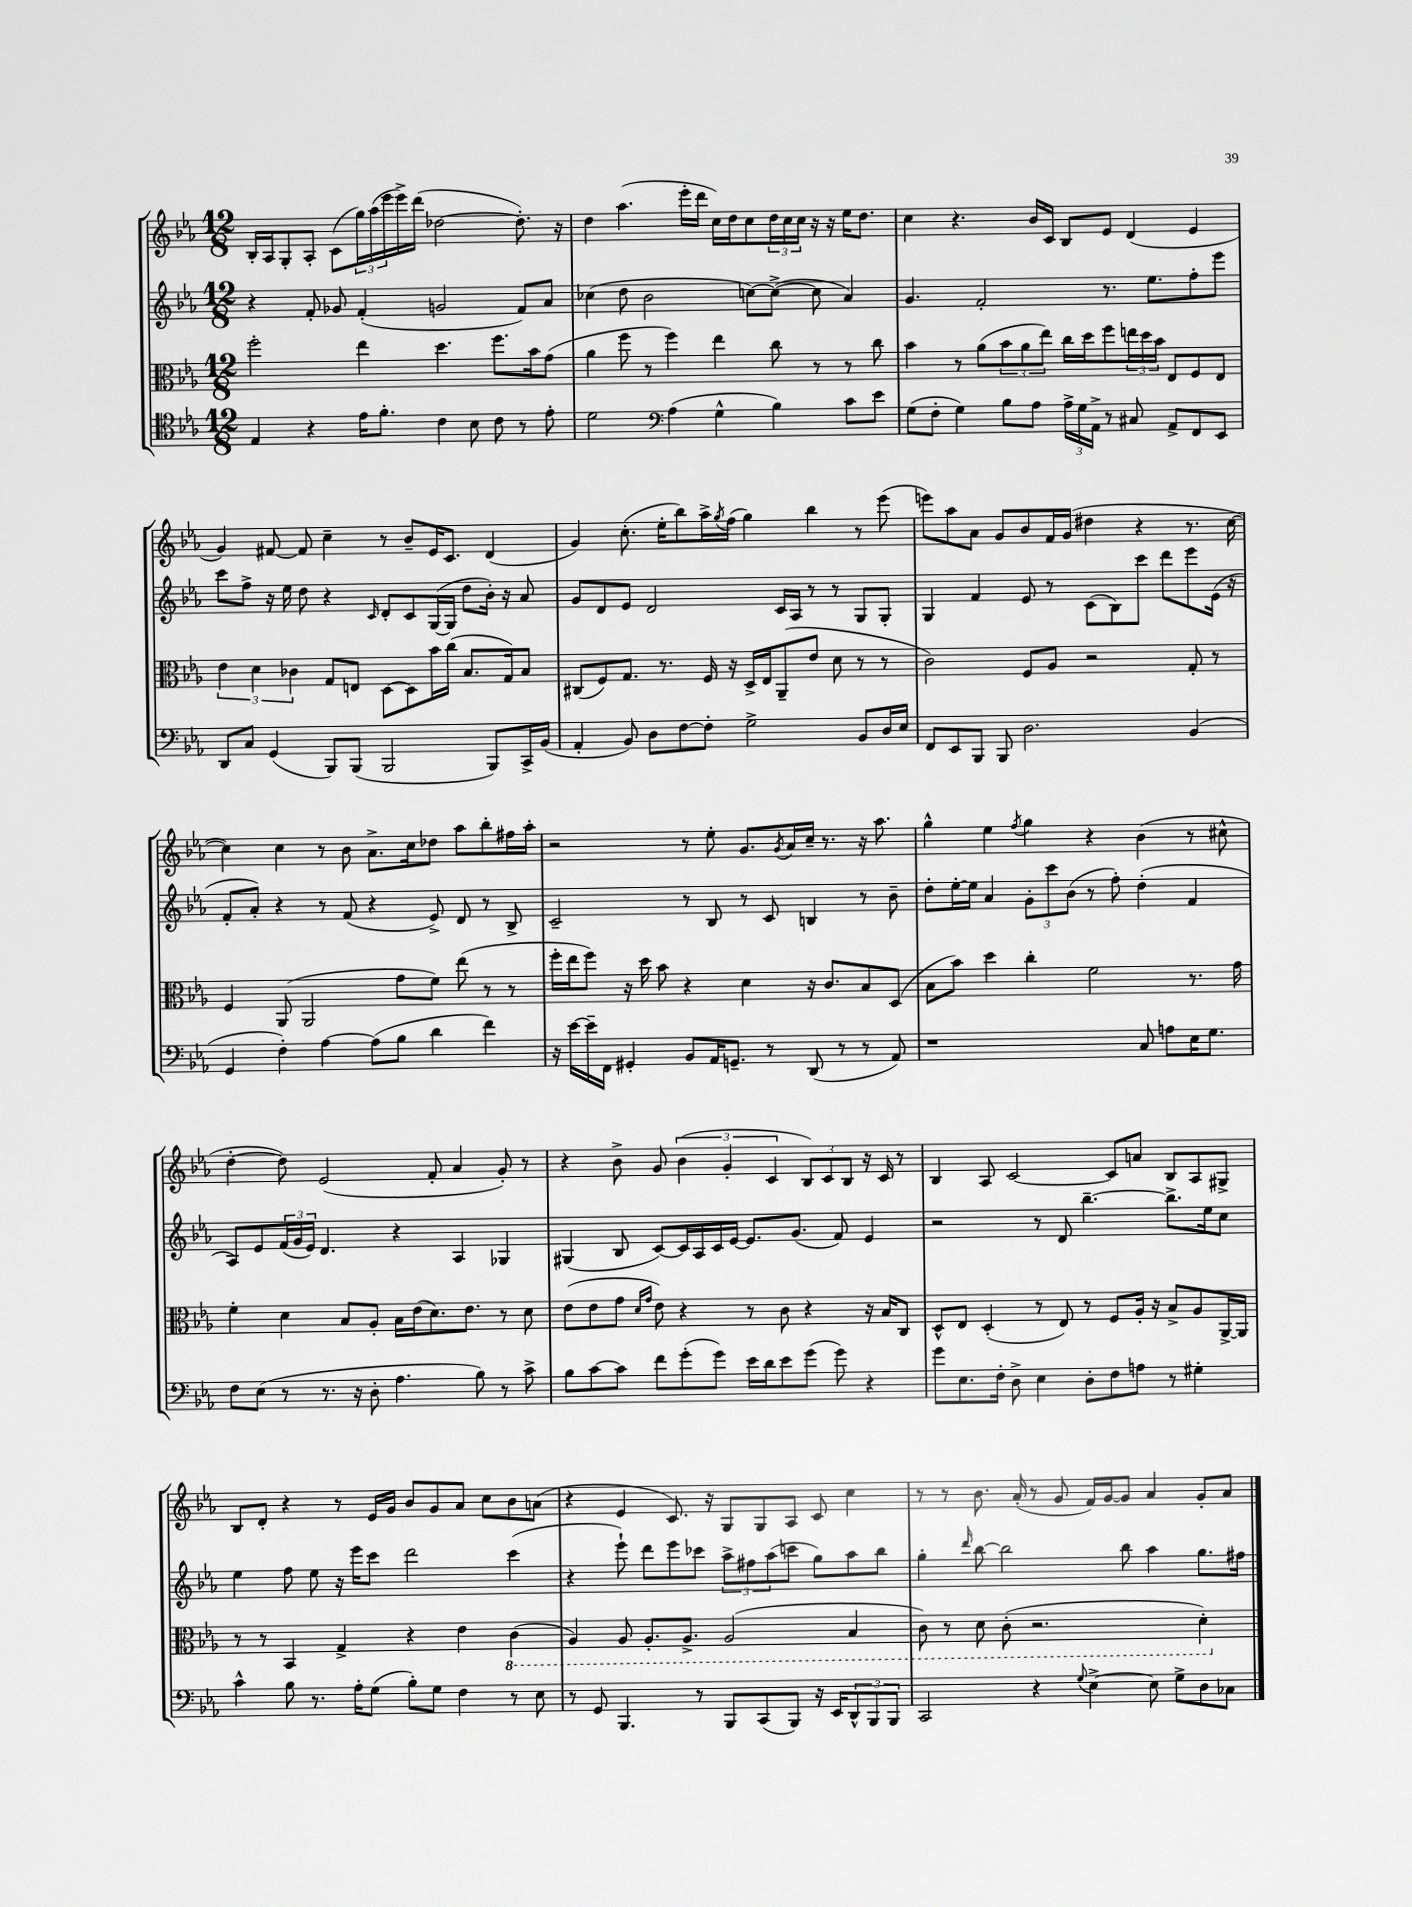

**kern	**kern	**kern	**kern
*part4	*part3	*part2	*part1
*staff4	*staff3	*staff2	*staff1
*clefC4	*clefC3	*clefG2	*clefG2
*k[b-e-a-]	*k[b-e-a-]	*k[b-e-a-]	*k[b-e-a-]
*M12/8	*M12/8	*M12/8	*M12/8
=14	=14	=14	=14
4E-/	2ff'\	4r	16B-'/LL
.	.	.	16A-/J
.	.	.	8G'/
4r	.	8f'/	8A-'/J
.	.	8g-X/	(8c\L
16e-\KL	4ee-\	(4f'/	24gg\L)
.	.	.	(24aa-\
8.f'\J	.	.	.
.	.	.	24eee-\
.	.	.	16eee-^\)
.	.	.	(16ddd\JJ
4c\	4.dd\	2gn/	[2dd-X\
8B-\	.	.	.
8c\	8.ff\L	.	.
8r	.	8f/L)	8.dd-'\])
.	16b-\k	.	.
8e-'\	(8g\J	8a-/J	.
.	.	.	16r
=15	=15	=15	=15
2d\	4a-\	(4cc-X\	4dd\
.	8ff\	8dd\	(4.aa-\
.	8r	2b-\	.
*clefF4	*	*	*
(4A-\	4ff\)	.	.
.	.	.	16eee-'\LL
.	.	.	16ddd\JJ
4G^^\	4ee-\	.	16cc\LL)
.	.	.	16dd\J
.	.	[8ccn\L)	8cc\
4B-\)	8cc\	(8cc^\J_	24dd\L
.	.	.	24cc\
.	.	.	24cc\JJ
.	8r	8cc\]	16r
.	.	.	16r
8c\L	8r	4a-/)	16ee-\KL
.	.	.	8.dd\J
8e-\J	8cc\	.	.
=16	=16	=16	=16
(8G\L	4b-\	4.g/	4cc\
8F'\J	.	.	.
4G\)	8r	.	4.r
.	(8a-\L	2f'/	.
8B-\L	12b-\	.	.
.	12a-\	.	.
8A-\J	.	.	16b-/LL
.	12ee-\J)	.	.
.	.	.	16c/JJ
24A-^\LL	16cc\LL	.	8B-/L
24G\	.	.	.
.	16dd\J	.	.
24AA-^\JJ	.	.	.
8r	8ff\	8.r	8e-/J
8C#X/	24een\L	.	(4d/
.	24dd\	.	.
.	.	8.ee-\L	.
.	24b-\JJ	.	.
8AA-^/L	8E-/L	.	.
8FF/	8F/	8ff'\	4e-/
8EE-/J	8E-/J	8eee-\J	.
!!LO:LB:g=z
=17	=17	=17	=17
8DD/L	6e-\	8ccc\L	4g/)
8C/J	.	8ff^\J	.
.	6d\	.	.
(4GG/	.	16r	[8f#X/
.	.	16ee-\	.
.	6c-X\	.	.
.	.	8dd\	8f#/]
8BBB-/L)	8G/L	4r	4cc~\
(8BBB-/J	8En/J	.	.
.	.	16qqc/	.
2BBB-/	[8D\L	8d'/L	8r
.	8D\]	8c/	8b-~/L
.	16b-\L	([16G/L	16e-/K
.	(16cc\JJ	16G/JJ]	8.c/J
.	8.B-/L	8dd\L	.
8BBB-/L)	.	16b-'\Jk)	(4d/
.	16G/k)	16r	.
16CC^/L	8B-/J	8a-/	.
(16BB-/JJ	.	.	.
=18	=18	=18	=18
4AA-'/	(8C#X/L	8g/L	4g/)
.	8F/)	8d/	.
8BB-/)	8.G/J	8e-/J	(8.cc'\
8D\L	.	2d/	.
.	8.r	.	16ee-'\KL
[8F\	.	.	8bb-\)
8F'\J]	16F/	.	16aa-^\L
.	.	.	8qgg/
.	16r	.	(16ff\JJ
2G^\	16D^/LL	.	4gg\)
.	16E-/J	.	.
.	(8AA-~/	16c/LL	.
.	.	16A-/JJ	.
.	8e-/J	8r	4bb-\
.	8d\	8r	.
8BB-/L	8r	8G/L	8r
16D/L	8r	8G'/J	(8eee-\
16E-/JJ	.	.	.
=19	=19	=19	=19
8FF/L	2c\)	4G/	8eeen\L)
8EE-/	.	.	8aa-\
8BBB-/J	.	4f/	8a-\J
8BBB-/	.	.	8g/L
2.D\	8F/L	8e-/	8b-/
.	8A-/J	8r	16f/L
.	.	.	(16g/JJ
.	2r	(8c\L	4dd#X\
.	.	8B-\)	.
.	.	8ccc\J	4r
.	.	8ddd\L	.
(4BB-/	8G'/	8eee-\	8.r
.	8r	(16e-\Jk	.
.	.	16r	[16cc\
!!LO:LB:g=z
=20	=20	=20	=20
4GG/	4F/	8f'/L	4cc\])
.	.	8a-'/J)	.
4F'\)	(8AA-/	4r	4cc\
.	2AA-/	.	.
[4A-\	.	8r	8r
.	.	(8f/	8b-\
(8A-\L]	.	4r	8.a-^\L
8B-\J	8g\L	.	.
.	.	.	16cc\k
4d\	8f\J)	8e-^/)	8dd-X\J
.	(8ee-\	8d/	8aa-\L
4f\)	8r	8r	8bb-'\
.	8r	8B-^/	16ff#X\L
.	.	.	16aa-'\JJ
=21	=21	=21	=21
16r	16ff'\LL	2c~/	2r
[16e-\LL	16ee-\J	.	.
16e-~\]	8ff\J)	.	.
16FF\JJ	.	.	.
4GG#X'/	16r	.	.
.	16dd\	.	.
.	8b-\	.	.
8BB-/L	4r	8r	8r
16AA-/K	.	8B-/	8ee-'\
8.GGn~/J	.	.	.
.	4d\	8r	8.g/L
8r	.	8c/	.
.	.	.	8qg/
.	.	.	16a-/L
(8DD/	16r	4Bn/	16cc~/JJ
.	8.c/L	.	8.r
8r	.	.	.
8r	8B-/	8r	16r
.	.	.	8.aa-\
8AA-/)	(8D/J	8b-~\	.
=22	=22	=22	=22
1r	8B-\L	8dd'\L	4gg^^\
.	8b-\J)	[16ee-'\L	.
.	.	16ee-\JJ]	.
.	4dd\	4a-/	4ee-\
.	.	.	8qff/
.	4cc'\	12g'\L	4gg\
.	.	12ccc\	.
.	.	(12b-\J	.
.	2f\	8r	4r
.	.	8ff'\)	.
8C/	.	(4dd'\	(4b-\
8An\L	.	.	.
16E-\K	8.r	4f/	8r
8.G\J	.	.	.
.	.	.	8cc#X^^\
.	16g\	.	.
!!LO:LB:g=z
=23	=23	=23	=23
8F\L	4f'\	8A-/L)	[4dd'\
(8E-\J	.	8e-/	.
8r	4d\	(24f/L	8dd\])
.	.	24g/	.
.	.	24e-/JJ)	.
8.r	.	4.d/	(2e-/
.	8B-/L	.	.
16r	.	.	.
8D'\	8A-'/J	.	.
4.A-\	16B-\LL	4r	.
.	(16e-\J	.	.
.	8.d\)	.	8f'/
.	.	4A-/	4a-/
.	8.e-\J	.	.
8B-\)	.	.	.
8r	8r	4G-X/	8g'/)
8c^\	8d\	.	8r
=24	=24	=24	=24
8B-\L	(8e-\L	(4G#X/	4r
[8c\	8e-\	.	.
8c\J]	8g\J	8B-/	8b-^\
.	16qqd/LL	.	.
.	16qqg/JJ	.	.
8f\L	8e-\)	[8c/L)	8g/
(8g'\	4r	16c/L]	(6b-\
.	.	16A-/	.
8g\J)	.	16c/	.
.	.	.	6g'/
.	.	[16e-/JJ	.
16e-\LL	8r	8.e-/L]	.
16d\J	.	.	.
.	.	.	6c/
8e-\	8c\	.	.
.	.	(8.g/J	.
(8g\J	4r	.	12B-/L)
.	.	.	12c/
8g\)	.	8f/)	.
.	.	.	12B-/J
4r	16r	4e-/	16r
.	16B-/KL	.	16c/
.	8C/J	.	8r
=25	=25	=25	=25
8g\L	8D^^/L	2r	4B-/
8.E-\	8E-/J	.	.
.	(4D'/	.	8A-/
16F'\Jk	.	.	.
8D^\	.	.	[2c/
4E-\	8r	8r	.
.	8E-/)	8d/	.
8D'\L	8r	[4.bb-~\	.
8F\	8F/L	.	8c/L]
8An\J	16A-'/Jk	.	8an/J
.	16r	.	.
8r	8B-^/L	8.bb-^\L]	8B-/L
4G#X'\	8A-/	.	8A-/
.	.	16ee-\k	.
.	[16AA-^/L	8cc\J	8G#X^/J
.	16AA-/JJ]	.	.
!!LO:LB:g=z
=26	=26	=26	=26
4c^^\	8r	4ee-\	8B-/L
.	8r	.	8d'/J
8B-\	4BB-/	8ff\	4r
8.r	.	8ee-\	.
.	4G^/	16r	8r
16A-'\KL	.	16eee-\KL	.
(8G\J	.	8ccc\J	16e-/LL
.	.	.	16g/JJ
8B-'\L)	4r	2ddd\	8b-/L
8G\J	.	.	8g/
4F\	4e-\	.	8a-/J
.	.	.	8cc\L
*	*8ba	*	*
8r	(4C\	(4ccc\	8b-\
8E-\	.	.	(8an\J
=27	=27	=27	=27
8r	4AA-/)	4r	4r
8GG/	.	.	.
4.BBB-/	8AA-/	8eee-`\)	4e-/
.	8.AA-'/L	8ddd\L	.
.	.	8eee-\	8.c/)
.	8.AA-^/J	.	.
8r	.	8ccc-X\J	.
.	.	.	16r
8BBB-/L	(2AA-/	12aa-^\L	8G/L
.	.	12ff#X\	.
(8CC/	.	.	8G/
.	.	(12aa-\	.
8BBB-/J)	.	8cccn\J	8A-/J
16r	.	8gg\L)	8c/
16EE-/KL	.	.	.
12DD^^/	4BB-/	8aa-\	4cc\
12BBB-/	.	.	.
.	.	8bb-\J	.
12BBB-/J	.	.	.
=28	=28	=28	=28
2CC/	8C\)	4gg'\	8r
.	8r	.	8r
.	.	16qqddd/	.
.	8D\	[8bb-\	8.b-\
.	(8C'\	2bb-\]	.
.	.	.	(16a-'/
4r	2.r	.	8r
.	.	.	8g/
8qqG/	.	.	.
[4E-^\	.	.	16f/LL)
.	.	.	[16g/J
.	.	8bb-\	8g/J]
8E-\]	.	4aa-\	4a-/
8G^\L	.	.	.
8D\	4D'\)	8.gg\L	8g'/L
8C-X\J	.	.	8a-/J
.	.	16ff#X\Jk	.
*	*X8ba	*	*
==	==	==	==
*-	*-	*-	*-
